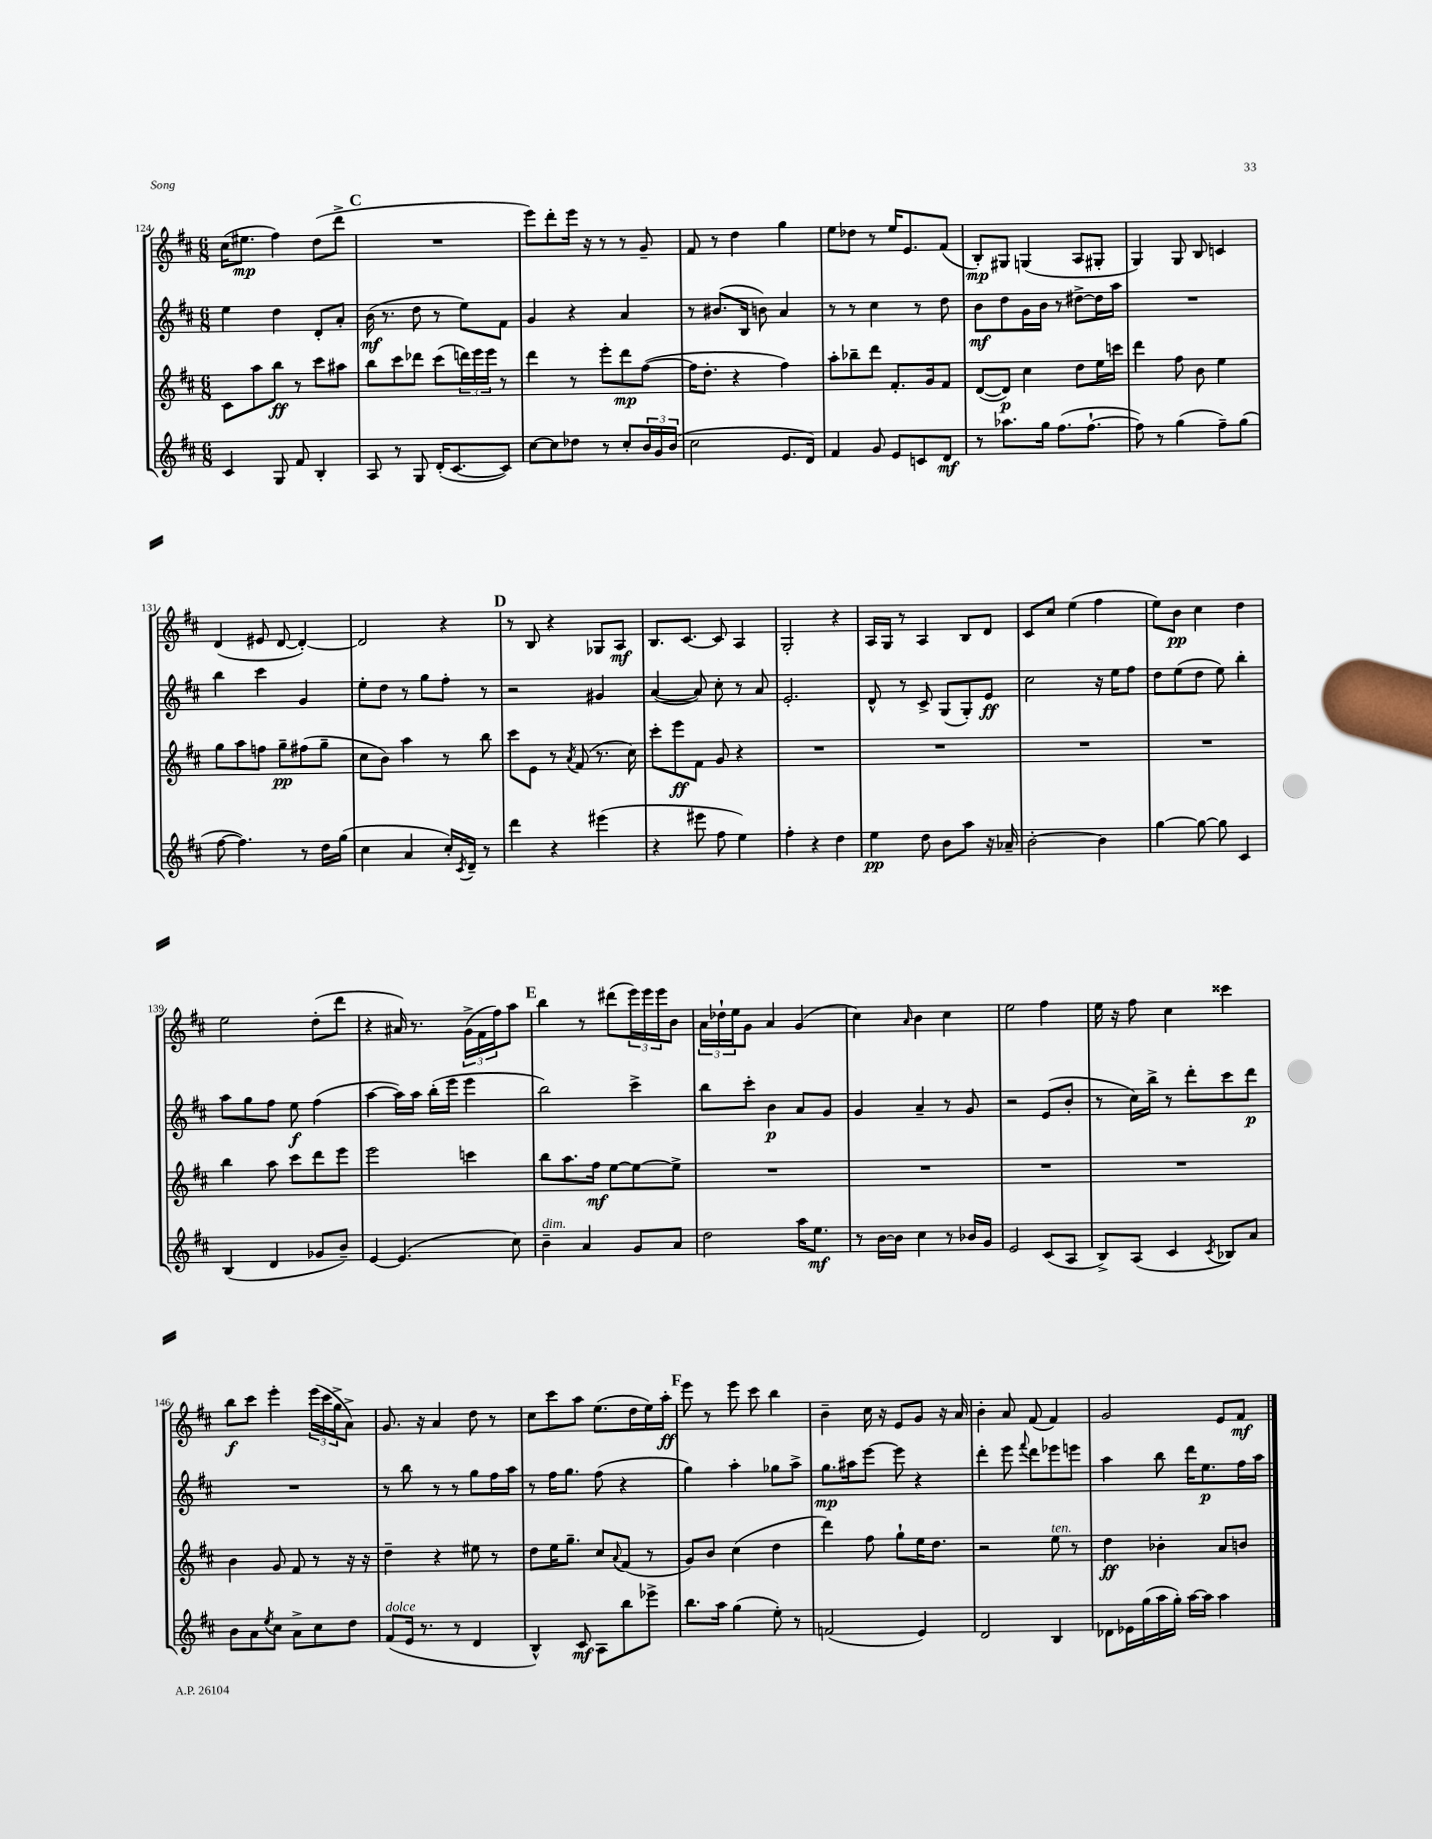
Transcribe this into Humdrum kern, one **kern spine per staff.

**kern	**kern	**kern	**kern
*staff4	*staff3	*staff2	*staff1
*clefG2	*clefG2	*clefG2	*clefG2
*k[f#c#]	*k[f#c#]	*k[f#c#]	*k[f#c#]
*M6/8	*M6/8	*M6/8	*M6/8
4c#	8c#	4ee	(16cc#
.	.	.	8.ee#
.	8aa	.	.
8G	8bb	4dd	4ff#)
8f#	8r	.	.
4B'	8ccc#	8d'	(8dd
.	8aa#	8a'	8ddd^
=	=	=	=
8A	8bb	(16b	2.r
.	.	8.r	.
8r	8ccc#	.	.
8G	8ddd-	8dd	.
(16d'	(8ccc#	8r	.
[8.c#	.	.	.
.	24ddd)	8ee)	.
.	24eee	.	.
.	24eee	.	.
8c#])	8r	8f#	.
=	=	=	=
[8cc#	4ddd	4g	8eee)
8cc#]	.	.	8ddd'
8dd-	8r	4r	16eee
.	.	.	16r
8r	8eee'	.	8r
8cc#'	8ddd	4a	8r
24b	([8ff#	.	8g~
24g	.	.	.
(24b	.	.	.
=	=	=	=
2cc#	16ff#]	8r	8f#
.	8.dd'	.	.
.	.	(8.b#	8r
.	4r	.	4dd
.	.	16B	.
.	.	8b)	.
8.e	4ff#)	4a	4gg
16d)	.	.	.
=	=	=	=
4f#	8aa'	8r	8ee
.	8bb-~	8r	8dd-
8g	8ddd	4cc#	8r
8e	8.f#'	.	16ee
.	.	.	8.e
8c	.	8r	.
.	16g	.	.
8d	8f#	8dd	(8f#
=	=	=	=
8r	([8d	8b	8B')
8.aa-	8d])	8dd	8G#
.	4cc#	16g	(4G
16gg	.	16b	.
(8.ff#	.	8r	.
.	8dd	[8dd#^	8A
[8.ff#`	.	.	.
.	16ee	16dd#]	8G#'
.	16ccc	16aa	.
=	=	=	=
8ff#])	4ddd	2.r	4G)
8r	.	.	.
(4gg	8ff#	.	8G
.	8b	.	8B
8ff#~)	4ee	.	4c
(8gg	.	.	.
=	=	=	=
[8ff#	8gg	4bb	(4d
4.ff#])	8aa	.	.
.	8ff	4ccc#	8e#
.	8gg~	.	[8d
8r	(8ff#	4g	4d'_)
16dd	8gg~	.	.
(16gg	.	.	.
=	=	=	=
4cc#	8cc#	8ee'	2d]
.	8b)	8dd	.
4a	4aa	8r	.
.	.	8gg	.
16cc#')	8r	8ff#'	4r
8qc#	.	.	.
16d~	.	.	.
8r	8bb	8r	.
=	=	=	=
4ddd	8ccc#	2r	8r
.	8e	.	8B
4r	8r	.	4r
.	8qa	.	.
.	(8f#	.	.
(4eee#	8.r	4g#	8G-
.	.	.	8A
.	16cc#)	.	.
=	=	=	=
4r	8ccc#'	([4a	8.B
.	8eee	.	.
.	.	.	[8.c#
8eee#	8f#	8a])	.
8ff#	8g	8cc#'	8c#]
4ee)	4r	8r	4A
.	.	8a	.
=	=	=	=
4ff#'	2.r	2.e'	2G'
4r	.	.	.
4dd	.	.	4r
=	=	=	=
4ee	2.r	8d^^	16A
.	.	.	16G
.	.	8r	8r
8dd	.	8c#^	4A
8b	.	(8G	.
8aa	.	8G')	8B
16r	.	8e	8d
16a-~	.	.	.
=	=	=	=
[2b'	2.r	2cc#	8c#
.	.	.	8cc#
.	.	.	(4ee
4b]	.	16r	4ff#
.	.	16ee	.
.	.	8ff#	.
=	=	=	=
[4gg	2.r	8dd	8ee)
.	.	(8ee	8b
8gg_	.	8dd	4cc#
8gg]	.	8ee)	.
4c#	.	4bb'	4dd
=	=	=	=
(4B	4bb	8aa	2ee
.	.	8gg	.
4d	8aa	8ff#	.
.	8ccc#	8ee	.
8g-	8ddd	(4ff#	(8dd'
8b~)	8eee	.	8ddd
=	=	=	=
[4e	2eee	[4aa	4r
(4.e]	.	16aa])	16a#)
.	.	16aa	8.r
.	.	(16bb'	.
.	.	16eee	.
.	4ccc	4eee	(24g^
.	.	.	24f#
.	.	.	24ff#)
8cc#)	.	.	8aa
=	=	=	=
4b~	8bb	2bb)	4bb
.	8.aa	.	.
4a	.	.	8r
.	16ff#	.	.
.	[8ee	.	(8ddd#
8g	8ee_	4ccc#^	24eee)
.	.	.	24eee
.	.	.	24eee
8a	8ee^]	.	8b
=	=	=	=
2dd	2.r	8bb	24a
.	.	.	24dd-`
.	.	.	24ee
.	.	8ccc#'	8g
.	.	4b	4a
16aa	.	8a	(4g
8.ee	.	.	.
.	.	8g	.
=	=	=	=
8r	2.r	4g	4cc#)
[16b	.	.	.
16b]	.	.	.
.	.	.	16qqa
4cc#	.	4a~	4b
8r	.	8r	4cc#
16b-	.	8g	.
16g	.	.	.
=	=	=	=
2e	2.r	2r	2ee
(8c#	.	(8e	4ff#
8A	.	8b'	.
=	=	=	=
8B^)	2.r	8r	16ee
.	.	.	16r
(8A	.	16cc#)	8ff#
.	.	16bb^	.
4c#	.	8r	4cc#
.	.	8ddd'	.
8qc#	.	.	.
8B-)	.	8ccc#	4ccc##
8a	.	8ddd	.
=	=	=	=
8b	4b	2.r	8bb
8a	.	.	8ccc#
8qee	.	.	.
8cc#	8g	.	4eee'
8a^	8f#	.	.
8cc#	8r	.	(24eee
.	.	.	24ccc#
.	.	.	24gg^
8dd	16r	.	8a^)
.	16r	.	.
=	=	=	=
(8f#	4dd~	8r	8.g
16e	.	8bb	.
8.r	.	.	16r
.	4r	8r	4a
8r	.	8r	.
4d	8ee#	8gg	8dd
.	8r	16ff#	8r
.	.	16aa	.
=	=	=	=
4B^^)	8dd	8r	8cc#
.	16ee	16ff#	8ccc#
.	8.gg~	8.gg	.
8c#	.	.	8aa
8A	8cc#	(8ff#	(8.ee
.	8qqa	.	.
8bb	(8f#	4r	.
.	.	.	16dd
8eee-^	8r	.	16ee)
.	.	.	16aa'
=	=	=	=
8.bb	8g)	4gg)	8eee
.	8b	.	8r
16aa	.	.	.
(4gg	(4cc#	4aa'	8eee
.	.	.	8ccc#
8ee')	4dd	8gg-	4bb
8r	.	8aa^	.
=	=	=	=
(2f	4ddd)	8.gg	4b~
.	.	16aa#	.
.	8ff#	[8eee	16cc#
.	.	.	16r
.	8gg`	8eee]	8e
4e)	16ee	4r	8g
.	8.dd	.	.
.	.	.	16r
.	.	.	16a
=	=	=	=
2d	2r	4ddd'	4b'
.	.	8eee	8a
.	.	8qqfff#	.
.	.	8ddd	(8f#
4B	8ee	8eee-	4f#)
.	8r	8eee	.
=	=	=	=
8d-	4dd	4aa	2g
16e-	.	.	.
(16gg	.	.	.
16aa	4b-'	8bb	.
16gg')	.	.	.
[16aa	.	16ddd	.
16aa]	.	8.ee	.
4aa	8a	.	8e
.	8b	16ff#	8f#
.	.	16aa	.
==	==	==	==
*-	*-	*-	*-
